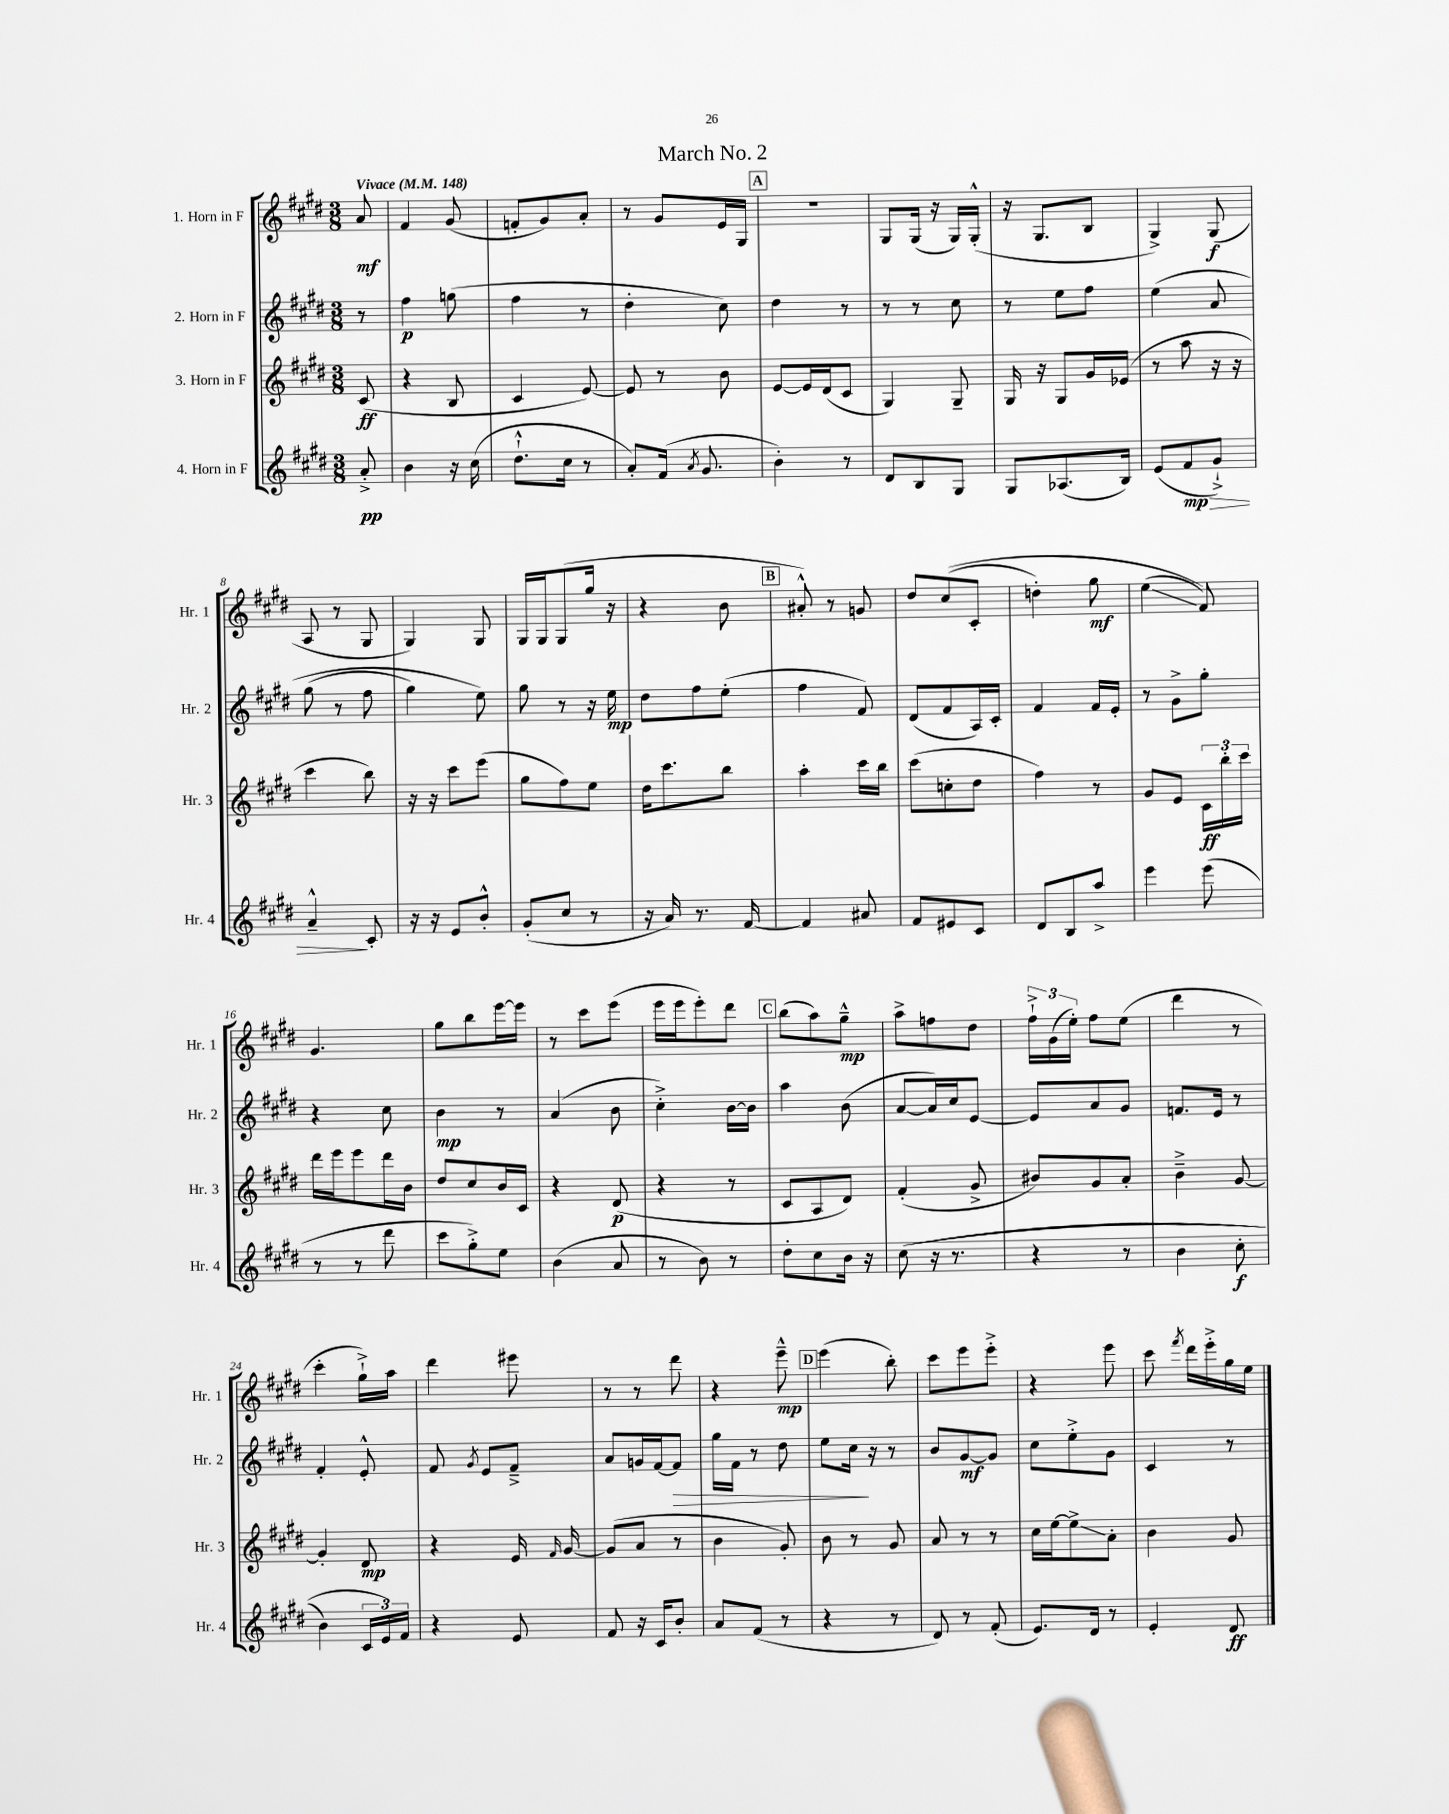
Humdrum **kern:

**kern	**kern	**kern	**kern
*staff4	*staff3	*staff2	*staff1
*clefG2	*clefG2	*clefG2	*clefG2
*k[f#c#g#d#]	*k[f#c#g#d#]	*k[f#c#g#d#]	*k[f#c#g#d#]
*M3/8	*M3/8	*M3/8	*M3/8
*MM148	*MM148	*MM148	*MM148
8a'^	(8c#	8r	8a
=	=	=	=
4b	4r	4ff#	4f#
16r	8B	(8gg	(8g#
(16cc#	.	.	.
=	=	=	=
8.dd#`^^	4c#	4ff#	8f'
.	.	.	8g#)
16cc#	.	.	.
8r	[8e)	8r	8a'
=	=	=	=
8a')	8e]	4dd#'	8r
(16f#	8r	.	8g#
8qa	.	.	.
8.g#	.	.	.
.	8b	8cc#)	16e
.	.	.	16G#
=	=	=	=
4b')	[8e	4dd#	4.r
.	16e]	.	.
.	(16d#	.	.
8r	8c#	8r	.
=	=	=	=
8d#	4G#)	8r	8G#
8B	.	8r	(16G#
.	.	.	16r
8G#	8G#~	8cc#	16G#)
.	.	.	(16G#'^^
=	=	=	=
8G#	16G#	8r	16r
.	16r	.	8.G#
(8.A-	8G#	8ee	.
.	16g#	8ff#	8B
16B)	(16e-	.	.
=	=	=	=
(8e	8r	&(4ee	4G#^)
8f#	8aa	.	.
8g#`^)	16r	8a	(8G#
.	16r	.	.
=	=	=	=
4a~^^	4ccc#	(8gg#	8A
.	.	8r	8r
8c#'	8bb)	8ff#	8G#
=	=	=	=
16r	16r	4gg#)	4G#)
16r	16r	.	.
8e	8ccc#	.	.
8b'^^	(8eee	8ee&)	8G#
=	=	=	=
(8g#'	8gg#	8gg#	16G#
.	.	.	16G#
8cc#	8ff#)	8r	(8G#
8r	8ee	16r	16gg#
.	.	16ee	16r
=	=	=	=
16r	16dd#	8dd#	4r
16a)	8.ccc#	.	.
8.r	.	8ff#	.
.	8bb	(8ee'	8b
[16f#	.	.	.
=	=	=	=
4f#]	4aa'	4ff#	8a#'^^)
.	.	.	8r
8a#	16ccc#	8f#)	8g
.	16bb	.	.
=	=	=	=
8f#	(8ccc#	(8d#	8dd#
8e#	8cc'	8f#	&((8cc#
8c#	8dd#	16A)	8c#'
.	.	16c#'	.
=	=	=	=
8d#	4ff#)	4f#	4dd')
8B	.	.	.
8aa^	8r	16f#	8gg#
.	.	16e'	.
=	=	=	=
4eee	8g#	8r	(4ee
.	8e	8g#^	.
(8eee	24c#	8gg#'	8f#)&)
.	24bb'	.	.
.	24ccc#	.	.
=	=	=	=
8r	16ddd#	4r	4.g#
.	16eee	.	.
8r	8eee	.	.
8ddd#	16ddd#	8cc#	.
.	16b	.	.
=	=	=	=
8ccc#	8dd#	4b	8gg#
8gg#'^)	8cc#	.	8bb
8ee	16b	8r	[16eee
.	16c#	.	16eee]
=	=	=	=
(4b	4r	(4a	8r
.	.	.	8ccc#
8a	(8d#	8b	(8eee
=	=	=	=
8r	4r	4cc#'^)	16eee
.	.	.	16eee
8b)	.	.	8eee')
8r	8r	[16b	8ddd#
.	.	16b]	.
=	=	=	=
8dd#'	8c#	4aa	(8bb
8cc#	8A	.	8aa)
16b	8d#)	(8b	8gg#~^^
16r	.	.	.
=	=	=	=
&((8cc#	(4f#'	[8a	8aa^
16r	.	16a])	8ff
8.r	.	16cc#	.
.	8g#^	[8e	8dd#
=	=	=	=
4r	8b#)	8e]	24ff#`^
.	.	.	(24g#
.	.	.	24ee')
.	8g#	8a	8ff#
8r	8a'	8g#	(8ee
=	=	=	=
4b	4b~^	8.f	4ddd#
.	.	16e	.
8cc#'	[8g#	8r	8r
=	=	=	=
4b)	4g#']	4f#'	4ccc#'
24c#	8d#	8e'^^	16gg#`^)
24e&)	.	.	.
.	.	.	16aa
24f#	.	.	.
=	=	=	=
4r	4r	8f#	4ddd#
.	.	8qg#	.
.	.	8e	.
8e	16e	8f#~^	8eee#
.	16qqf#	.	.
.	[16g#	.	.
=	=	=	=
8f#	(8g#]	8a	8r
16r	8a	16g	8r
16c#	.	[16f#	.
8b'	8r	8f#]	8ddd#
=	=	=	=
8a	4b	16gg#	4r
.	.	16f#	.
(8f#	.	8r	.
8r	8g#')	8dd#	8eee~^^
=	=	=	=
4r	8b	8ee	(4eee
.	8r	16cc#	.
.	.	16r	.
8r	8g#	8r	8bb')
=	=	=	=
8d#)	8a	8b	8ccc#
8r	8r	[8g#	8eee
(8f#'	8r	8g#]	8eee'^
=	=	=	=
8.e)	16cc#	8cc#	4r
.	[16ee	.	.
.	8ee^]	8ee'^	.
16d#	.	.	.
8r	8a'	8g#	8eee
=	=	=	=
4e'	4b	4c#	8ccc#
.	.	.	8qfff#
.	.	.	16ddd#
.	.	.	16eee'^
8d#	8g#	8r	16gg#
.	.	.	16ee
==	==	==	==
*-	*-	*-	*-
